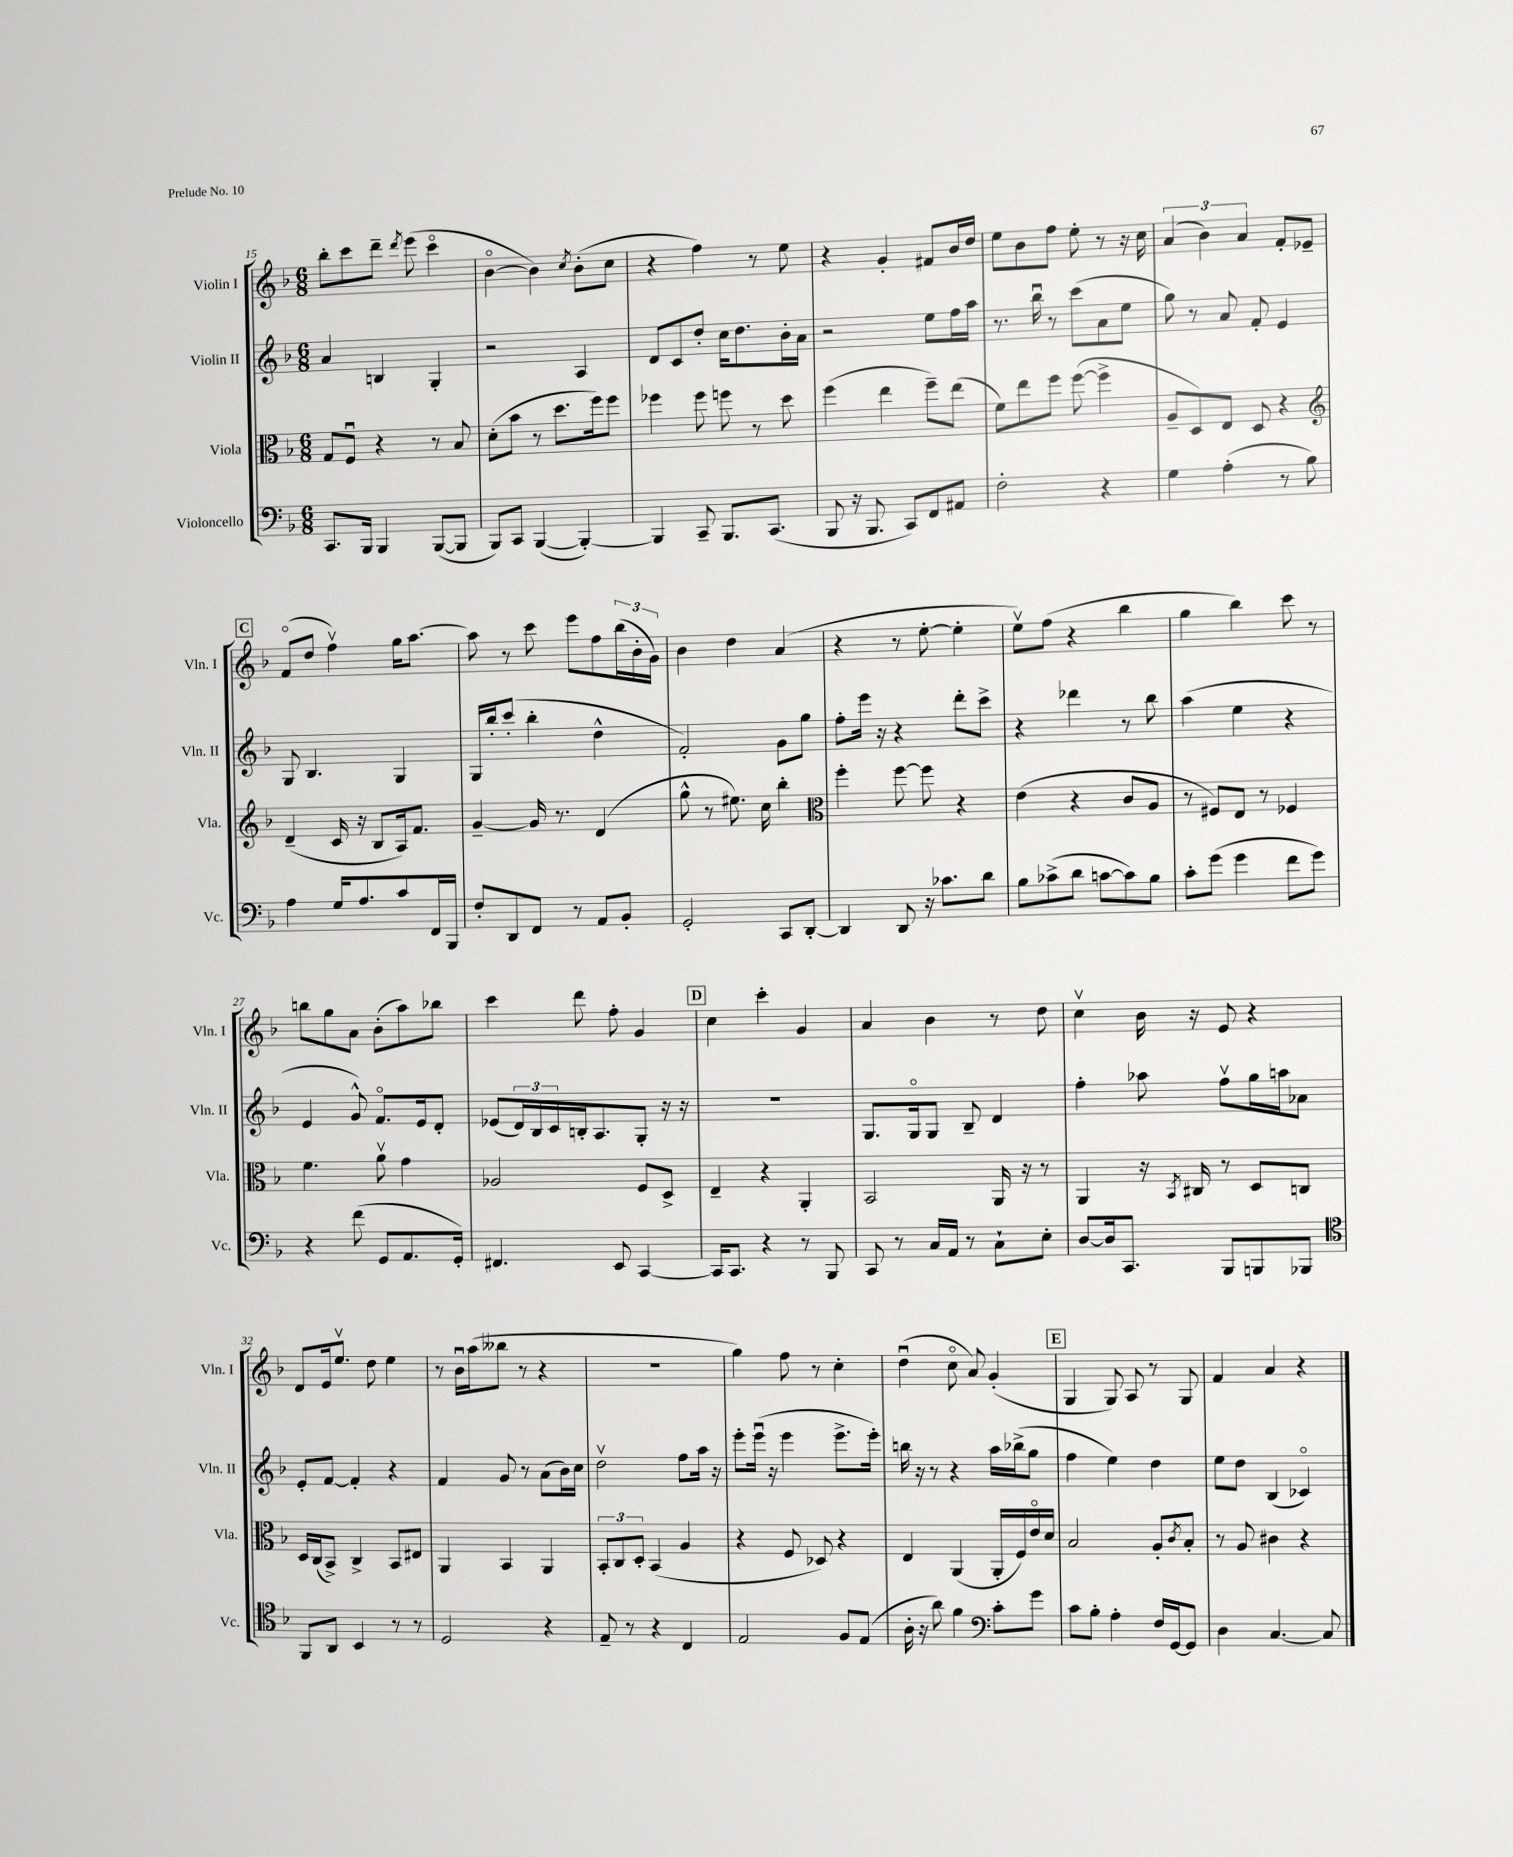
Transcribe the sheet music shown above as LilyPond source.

<<
\new StaffGroup <<
\new Staff = "s0" \with { instrumentName = "Violin I" shortInstrumentName = "Vln. I" } {
    \clef treble \key f \major \numericTimeSignature \time 6/8
    bes''8-. c'''8 d'''8-- \acciaccatura { d'''8 } e'''8( c'''4\flageolet |
    bes'4~\flageolet bes'4) \acciaccatura { c''8 } bes'8-.( c''8 |
    r4 f''4) r8 e''8 |
    r4 g'4-. fis'8 bes'16 d''16 |
    e''8 bes'8 f''8 e''8-. r8 r16 c''16 |
    \tuplet 3/2 { a'4( bes'4) a'4 } f'8-. ees'8-- |
    \mark \markup { \box "C" } f'8\flageolet( d''8 f''4\upbow) g''16 a''8.~ |
    a''8 r8 c'''8 e'''8 f''8 \tuplet 3/2 { bes''16( bes'16-. g'16) } |
    bes'4 d''4 a'4( |
    r4 r8 e''8~-. e''4-. |
    e''8\upbow) f''8( r4 bes''4 |
    g''4 bes''4) c'''8 r8 |
    b''8 g''8 a'8 bes'8-.( a''8) bes''8 |
    c'''4 d'''8 f''8-. g'4 |
    \mark \markup { \box "D" } c''4 c'''4-. g'4 |
    a'4 bes'4 r8 d''8 |
    c''4\upbow bes'16 r16 e'8 r4 |
    d'8 e'16 e''8.\upbow d''8 e''4 |
    r8 bes'16\downbow a''16( beses''8 r8 r4 |
    R2. |
    g''4) f''8 r8 c''4-. |
    d''4\downbow( c''8\flageolet a'8) g'4-.( |
    \mark \markup { \box "E" } g4 g8) a8 r8 g8 |
    f'4 a'4 r4 \bar "|." |
}
\new Staff = "s1" \with { instrumentName = "Violin II" shortInstrumentName = "Vln. II" } {
    \clef treble \key f \major \numericTimeSignature \time 6/8
    a'4 b4 g4-. |
    r2 a4 |
    d'8 c'8 d''8-. c''16 d''8. bes'16-. a'16 |
    r2 e''8 f''16 a''16 |
    r8. bes''16\downbow r8 c'''8( a'8 e''8 |
    g''8) r8 a'8 f'8-. e'4 |
    \mark \markup { \box "C" } g8 bes4. g4 |
    g16 bes''16-. c'''8-.( bes''4-. d''4-^ |
    f'2-.) g'8 g''8 |
    f''8-. e'''16 r16 r4 d'''8-. c'''8-> |
    r4 des'''4 r8 bes''8 |
    a''4( e''4 r4 |
    e'4 g'8-^) f'8.\flageolet e'16 d'8-. |
    ees'8( \tuplet 3/2 { d'16) bes16 c'16 } b16-. a8. g8-. r16 r16 |
    \mark \markup { \box "D" } R2. |
    g8. g16\flageolet g8 bes8-- d'4 |
    f''4-. aes''8 f''8\upbow g''16 a''16 aes'8 |
    e'8-. f'8~ f'4-. r4 |
    f'4 g'8 r8 a'8( bes'16) c''16 |
    d''2\upbow f''8 a''16 r16 |
    e'''8-. e'''16\downbow( r16 e'''4 e'''8.-> e'''16-.) |
    b''16 r16 r8 r4 a''16 bes''16->( g''8 |
    \mark \markup { \box "E" } f''4 e''4) d''4 |
    e''8 d''8 bes4( ces'4\flageolet) \bar "|." |
}
\new Staff = "s2" \with { instrumentName = "Viola" shortInstrumentName = "Vla." } {
    \clef alto \key f \major \numericTimeSignature \time 6/8
    g8 f8\downbow r4 r8 bes8 |
    d'8-.( bes'8 r8 d''8. f''16) f''8 |
    fes''4 fes''8 f''8 r8 d''8 |
    f''4( e''4 f''8--) e''8( |
    f'8) e''8 f''8 f''8~( f''4-> |
    a8-- d8) e8 d8 r4 |
    \mark \markup { \box "C" } \clef treble d'4--( c'16 r16 bes8 a16) f'8. |
    g'4~-- g'16 r8. d'4( |
    g''8-^ r8 eis''8.) c''16 bes''4-. |
    \clef alto f''4-. f''8~ f''8 r4 |
    e'4( r4 c'8 a8 |
    r8 fis8) e8 r8 fes4 |
    f'4. a'8\upbow g'4 |
    aes2 f8 d8-> |
    \mark \markup { \box "D" } e4-- r4 a,4-. |
    bes,2 a,16 r16 r8 |
    a,4 r16 \acciaccatura { bes,8 } cis16 r8 d8 c8 |
    d16 c16( bes,8->) c4-> bes,8 eis8 |
    a,4 bes,4 a,4 |
    \tuplet 3/2 { bes,8-. c8 d8-. } bes,4( a4 |
    r4 f8 des8) r4 |
    e4 a,4( a,16-. f16) e'16\flageolet d'16 |
    \mark \markup { \box "E" } bes2 a8-. \acciaccatura { c'8 } bes8-. |
    r8 a8 cis'4 r4 \bar "|." |
}
\new Staff = "s3" \with { instrumentName = "Violoncello" shortInstrumentName = "Vc." } {
    \clef bass \key f \major \numericTimeSignature \time 6/8
    c,8. bes,,16 bes,,4 bes,,8~( bes,,8 |
    bes,,8) c,8 bes,,4~( bes,,4~-.) |
    bes,,4 c,8-- bes,,8. c,8.( |
    bes,,8 r16 bes,,8. c,8) f,8 ais,8 |
    f2-. r4 |
    g4 a4-.( r8 bes8) |
    \mark \markup { \box "C" } a4 g16 a8. c'8 f,16 bes,,16 |
    f8-. d,8 f,8 r8 a,8 bes,8-. |
    g,2-. c,8 d,8~-. |
    d,4 d,8 r16 ces'8. d'8 |
    bes8 ces'8->( d'8 c'8~ c'8) bes8 |
    c'8-. g'8( g'4 f'8 g'8) |
    r4 f'8( g,8 a,8. g,16-.) |
    fis,4. e,8 c,4~ |
    \mark \markup { \box "D" } c,16 c,8. r4 r8 bes,,8 |
    c,8 r8 c16 a,16 r8 c8-! e8-. |
    d8~ d16 c,8. bes,,8 b,,8 bes,,8 |
    \clef tenor f,8 a,8 bes,4 r8 r8 |
    d2 r4 |
    e8-- r8 r4 c4 |
    e2 f8 e8( |
    a16-. r16 a'8) f'4 \clef bass c'8-. g'8 |
    \mark \markup { \box "E" } c'8 bes8-. a4-. f16 g,16~ g,8 |
    d4 c4.~ c8 \bar "|." |
}
>>
>>
\layout { \context { \Score currentBarNumber = #15 } }
